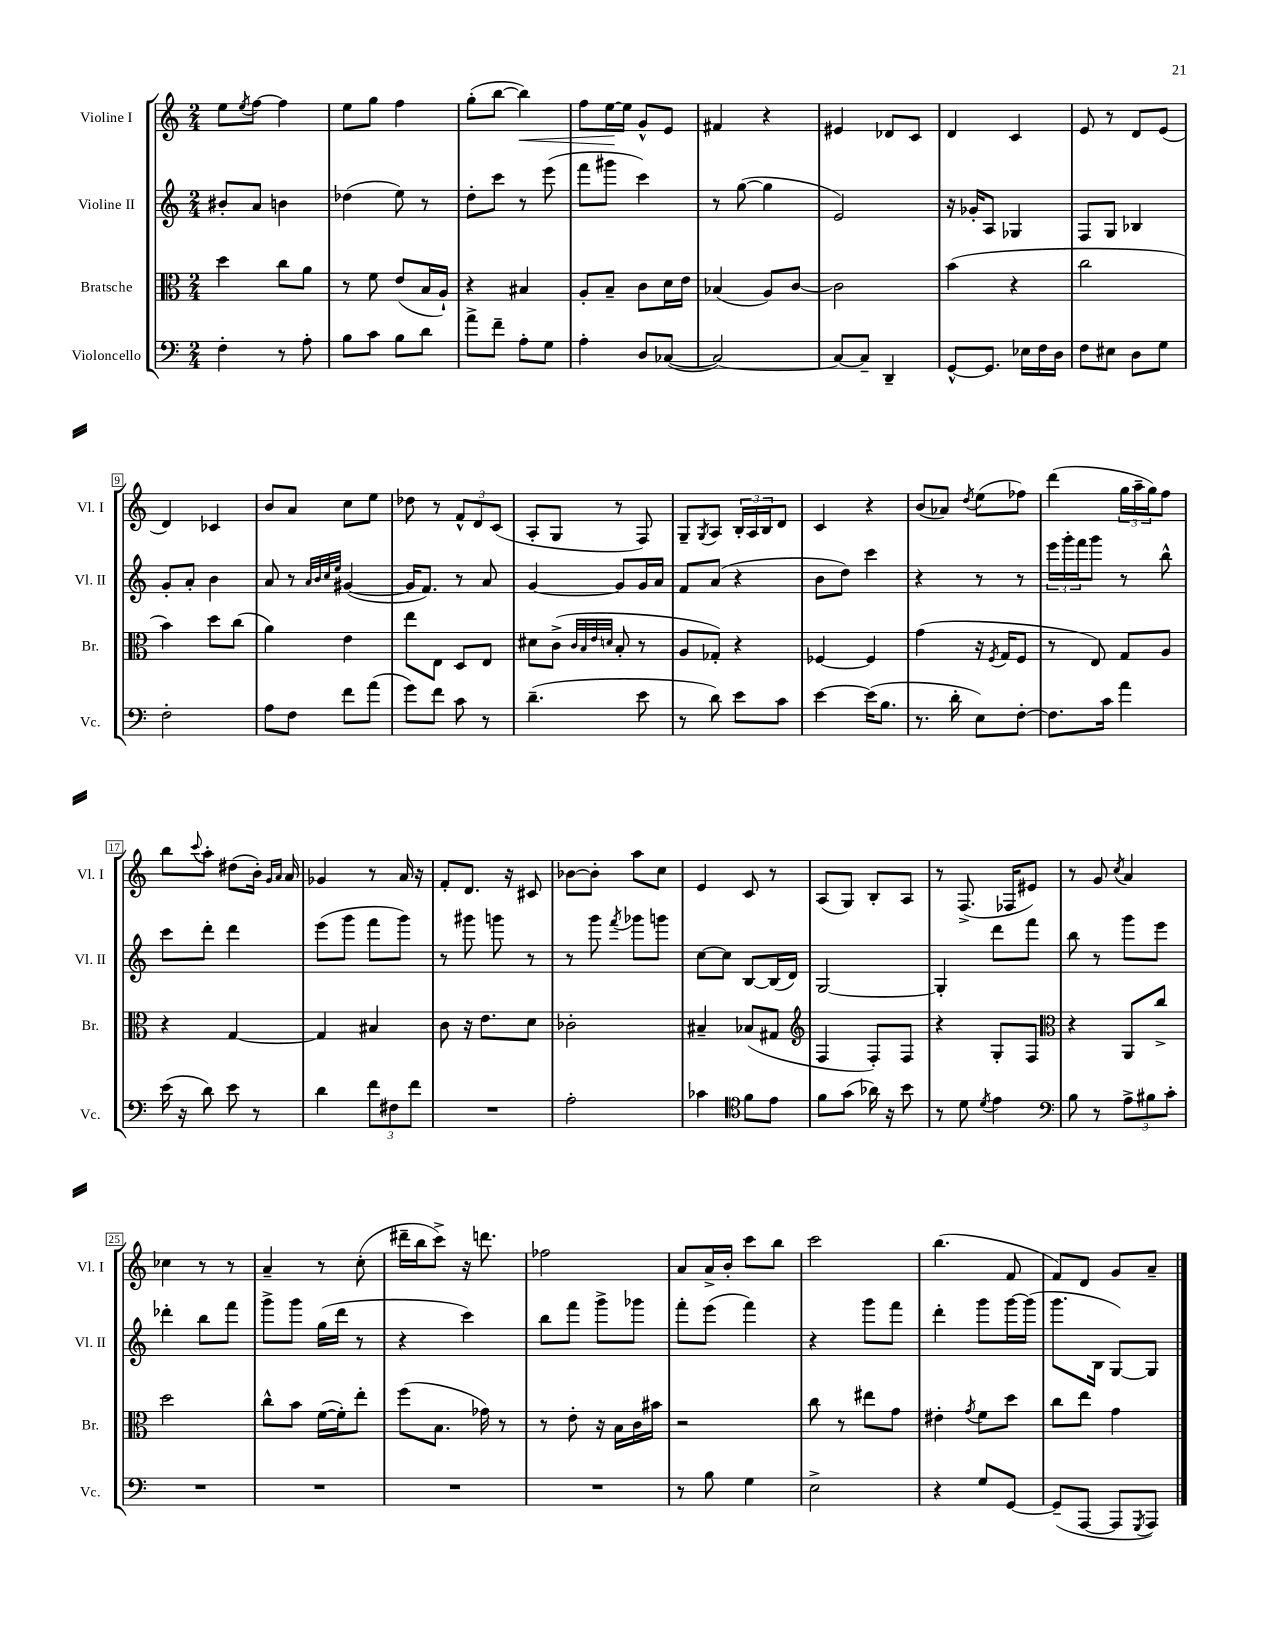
<<
\new StaffGroup <<
\new Staff = "s0" \with { instrumentName = "Violine I" shortInstrumentName = "Vl. I" } {
    \clef treble \key c \major \numericTimeSignature \time 2/4
    e''8 \acciaccatura { e''8 } f''8~ f''4 |
    e''8 g''8 f''4 |
    g''8-.( b''8~ b''4\<) |
    f''8 e''16~\! e''16 g'8-^ e'8 |
    fis'4 r4 |
    eis'4 des'8 c'8 |
    d'4 c'4 |
    e'8 r8 d'8 e'8( |
    d'4) ces'4 |
    b'8 a'8 c''8 e''8 |
    des''8 r8 \tuplet 3/2 { f'8-^ d'8 c'8( } |
    a8-. g8 r8 f8) |
    g8-- \acciaccatura { g8 } a8 \tuplet 3/2 { b16-. a16 b16 } d'8 |
    c'4 r4 |
    b'8( aes'8) \acciaccatura { d''8 } e''8( fes''8) |
    d'''4( \tuplet 3/2 { g''16 a''16-- g''16) } f''8 |
    b''8 \appoggiatura { c'''8 } a''8-. dis''8( b'16-.) \grace { g'16 a'16 } a'16 |
    ges'4 r8 a'16 r16 |
    f'8-. d'8. r16 cis'8 |
    bes'8~ bes'8-. a''8 c''8 |
    e'4 c'8 r8 |
    a8( g8) b8-. a8 |
    r8 f8.->( fes16 eis'8) |
    r8 g'8 \acciaccatura { c''8 } a'4 |
    ces''4 r8 r8 |
    a'4-- r8 c''8-.( |
    dis'''16-- b''16 c'''8->) r16 d'''8. |
    fes''2 |
    a'8 a'16-> b'16-. c'''8 b''8 |
    c'''2 |
    b''4.( f'8 |
    f'8) d'8 g'8 a'8-- \bar "|." |
}
\new Staff = "s1" \with { instrumentName = "Violine II" shortInstrumentName = "Vl. II" } {
    \clef treble \key c \major \numericTimeSignature \time 2/4
    bis'8-. a'8 b'4 |
    des''4( e''8) r8 |
    d''8-. c'''8 r8 e'''8( |
    f'''8 gis'''8 c'''4) |
    r8 g''8~( g''4 |
    e'2) |
    r16 ges'16-. a8 ges4 |
    f8 g8 bes4 |
    g'8-. a'8-. b'4 |
    a'8 r8 \grace { a'32 b'32 c''32 e''32 } gis'4~( |
    gis'16 f'8.) r8 a'8 |
    g'4~ g'8 g'16 a'16 |
    f'8 a'8( r4 |
    b'8 d''8) c'''4 |
    r4 r8 r8 |
    \tuplet 3/2 { e'''16 g'''16-. f'''16 } g'''8 r8 b''8-^ |
    c'''8 d'''8-. d'''4 |
    e'''8( g'''8 f'''8 g'''8) |
    r8 gis'''8 g'''8 r8 |
    r8 g'''8 \acciaccatura { f'''8 } ges'''8 g'''8 |
    c''8~ c''8 b8~ b16( d'16) |
    g2~ |
    g4-. d'''8 f'''8 |
    b''8 r8 g'''8 e'''8 |
    des'''4-. b''8 f'''8 |
    g'''8-> g'''8 g''16( d'''16 r8 |
    r4 c'''4) |
    b''8 f'''8 g'''8-> ges'''8 |
    f'''8-. e'''8( f'''4) |
    r4 g'''8 f'''8 |
    d'''4-. g'''8 g'''16~ g'''16( |
    g'''8. b16 g8~) g8 \bar "|." |
}
\new Staff = "s2" \with { instrumentName = "Bratsche" shortInstrumentName = "Br." } {
    \clef alto \key c \major \numericTimeSignature \time 2/4
    d''4 c''8 a'8 |
    r8 f'8 e'8( b16 a16-!) |
    r4 bis4 |
    a8-. b8-- c'8 d'16 e'16 |
    bes4( a8) c'8~ |
    c'2 |
    b'4( r4 |
    c''2 |
    b'4) d''8 c''8( |
    a'4) e'4 |
    e''8 e8 d8 e8 |
    dis'8 c'8->( \grace { c'32 b32 e'32 d'32 } b8-. r8 |
    a8 ges8-.) r4 |
    fes4~ fes4 |
    g'4( r16 \acciaccatura { f8 } g16 f8 |
    r8 e8) g8 a8 |
    r4 g4~ |
    g4 bis4 |
    c'8 r16 e'8. d'8 |
    ces'2-. |
    bis4-- bes8( gis8 |
    \clef treble f4 f8-.) f8 |
    r4 g8-. f8 |
    \clef alto r4 a,8 c''8-> |
    d''2 |
    c''8-^ b'8 f'16~( f'16-.) e''8-. |
    f''8( b8. ges'16) r8 |
    r8 e'8-. r16 b16 c'16 bis'16 |
    r2 |
    c''8 r8 eis''8 g'8 |
    eis'4-. \acciaccatura { g'8 } f'8 d''8 |
    c''8 e''8 g'4 \bar "|." |
}
\new Staff = "s3" \with { instrumentName = "Violoncello" shortInstrumentName = "Vc." } {
    \clef bass \key c \major \numericTimeSignature \time 2/4
    f4-. r8 a8-. |
    b8 c'8 b8 d'8 |
    a'8-> f'8-- a8-. g8 |
    a4-. d8 ces8~( |
    ces2~) |
    ces8~ ces8-- d,4-- |
    g,8~-^ g,8. ees16 f16 d16 |
    f8 eis8 d8 g8 |
    f2-. |
    a8 f8 f'8 a'8( |
    g'8) f'8 c'8 r8 |
    d'4.--( e'8 |
    r8 d'8) e'8 c'8 |
    e'4~ e'16( b8. |
    r8. d'16-. e8) f8~-. |
    f8. c'16 a'4 |
    e'16( r16 d'8) e'8 r8 |
    d'4 \tuplet 3/2 { f'8 fis8 f'8 } |
    R2 |
    a2-. |
    ces'4 \clef tenor f'8 e'8 |
    f'8 g'8( aes'16) r16 b'8 |
    r8 d'8 \acciaccatura { d'8 } e'4 |
    \clef bass b8 r8 \tuplet 3/2 { a8-> bis8 c'8-. } |
    R2 |
    R2 |
    R2 |
    R2 |
    r8 b8 g4 |
    e2-> |
    r4 g8 g,8~ |
    g,8--( a,,8~ a,,8 \acciaccatura { g,,8 } a,,8) \bar "|." |
}
>>
>>
\layout { \context { \Score \override BarNumber.stencil = #(make-stencil-boxer 0.1 0.3 ly:text-interface::print) } }
